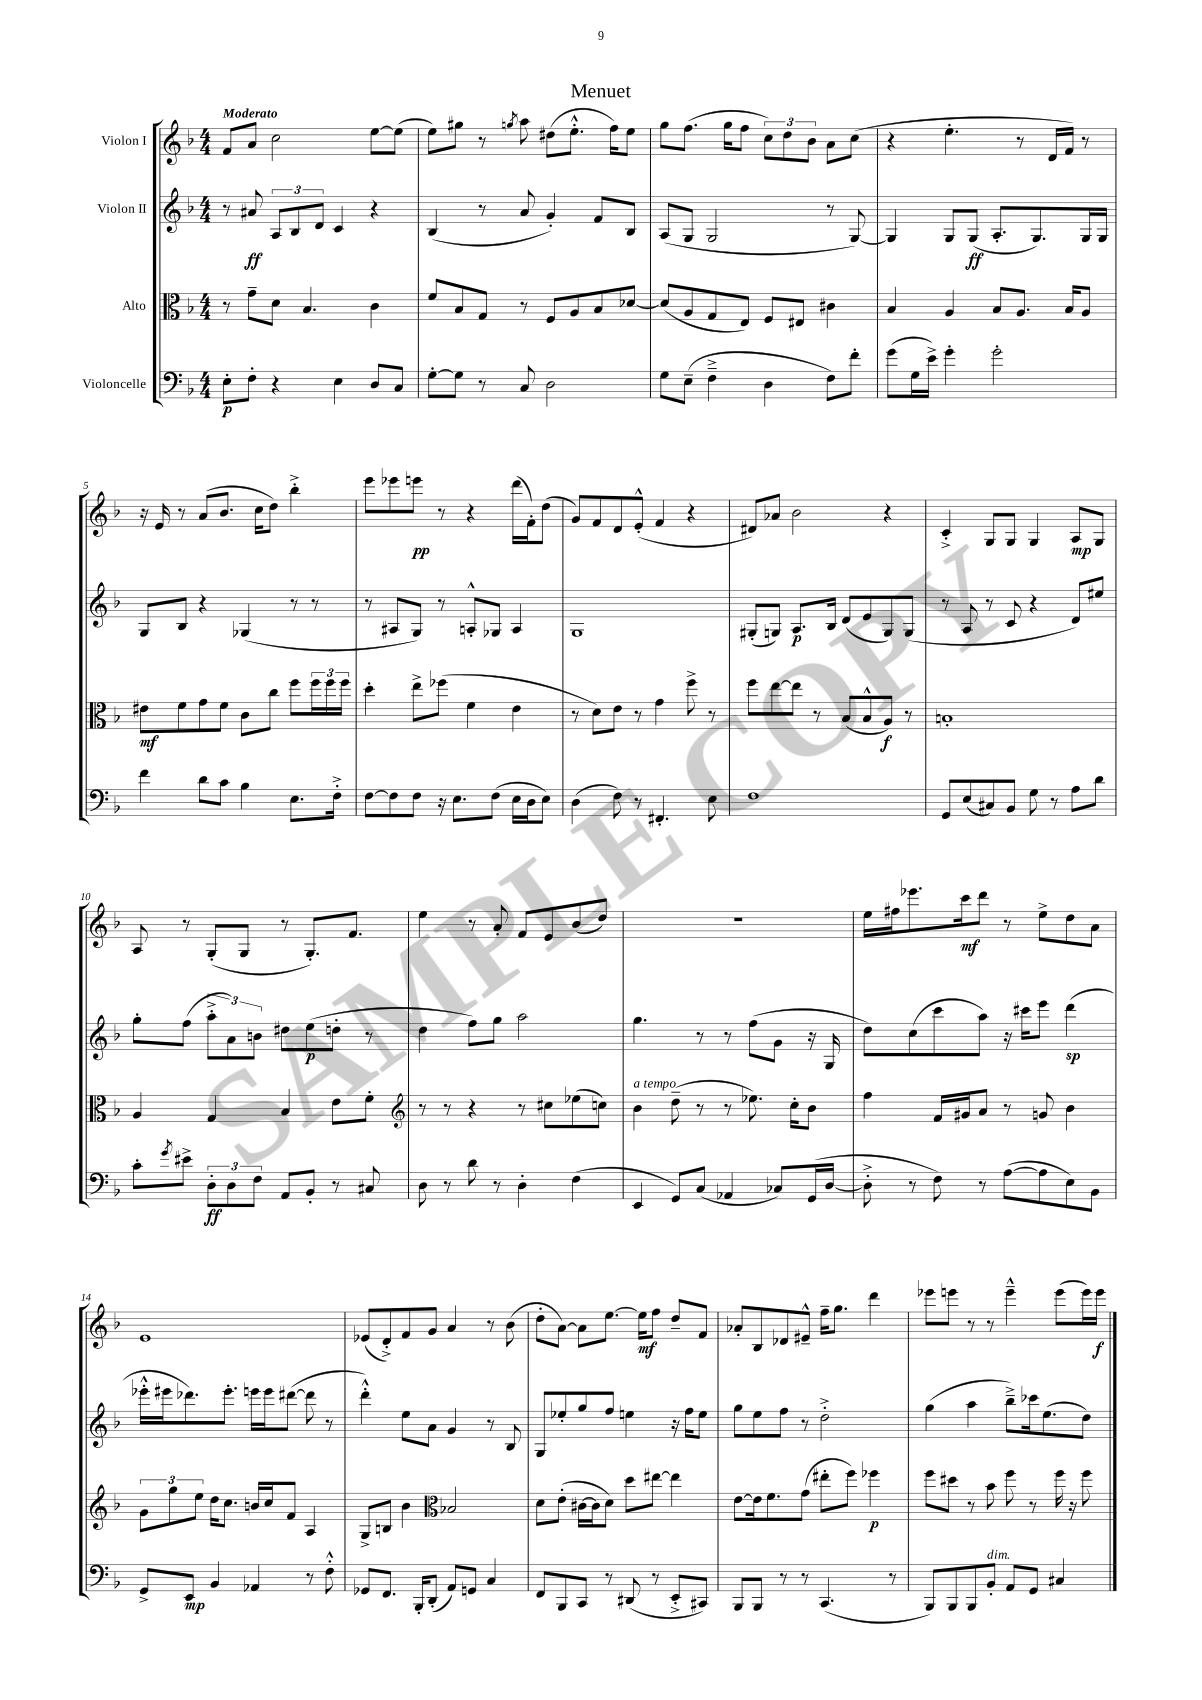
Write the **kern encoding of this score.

**kern	**dynam	**kern	**dynam	**kern	**dynam	**kern	**dynam
*part4	*part4	*part3	*part3	*part2	*part2	*part1	*part1
*staff4	*staff4	*staff3	*staff3	*staff2	*staff2	*staff1	*staff1
*I"Violoncelle	*	*I"Alto	*	*I"Violon II	*	*I"Violon I	*
*clefF4	*	*clefC3	*	*clefG2	*	*clefG2	*
*k[b-]	*	*k[b-]	*	*k[b-]	*	*k[b-]	*
*M4/4	*	*M4/4	*	*M4/4	*	*M4/4	*
=1	=1	=1	=1	=1	=1	=1	=1
!	!	!	!	!	!	!LO:TX:a:B:t=Moderato	!
8E'\L	p	8r	.	8r	.	8f/L	.
8F'\J	.	8g~\L	.	8a#X/	ff	8a/J	.
4r	.	8d\J	.	12A/L	.	2cc\	.
.	.	.	.	12B-/	.	.	.
.	.	4.B-/	.	.	.	.	.
.	.	.	.	12d/J	.	.	.
4E\	.	.	.	4c/	.	.	.
8D/L	.	4c\	.	4r	.	[8ee\L	.
8C/J	.	.	.	.	.	(8ee\J]	.
=2	=2	=2	=2	=2	=2	=2	=2
[8G'\L	.	8f/L	.	(4B-/	.	8ee\L)	.
8G\J]	.	8B-/	.	.	.	8gg#X\J	.
8r	.	8G/J	.	8r	.	8r	.
.	.	.	.	.	.	8qggn/	.
8C/	.	8r	.	8a/	.	8aa\	.
2D\	.	8F/L	.	4g'/)	.	(8dd#X\L	.
.	.	8A/	.	.	.	8.ee'^^\J	.
.	.	8B-/	.	8f/L	.	.	.
.	.	.	.	.	.	16ff\KL)	.
.	.	[8d-X/J	.	8B-/J	.	8ee\J	.
=3	=3	=3	=3	=3	=3	=3	=3
8G\L	.	(8d-/L]	.	(8A/L	.	8gg\L	.
(8E~\J	.	8A/	.	8G/J	.	(8.ff\J	.
4F~^\	.	8G/	.	2G/	.	.	.
.	.	.	.	.	.	16gg\KL	.
.	.	8E/J)	.	.	.	8ff\J	.
4D\	.	8F/L	.	.	.	12cc\L)	.
.	.	.	.	.	.	12dd\	.
.	.	8E#X/J	.	.	.	.	.
.	.	.	.	.	.	12b-\J	.
8F\L)	.	4c#X\	.	8r	.	8a\L	.
8f'\J	.	.	.	[8G/)	.	(8cc\J	.
=4	=4	=4	=4	=4	=4	=4	=4
(8g\L	.	4B-/	.	4G/]	.	4r	.
16G\L	.	.	.	.	.	.	.
16e^\JJ)	.	.	.	.	.	.	.
4g'\	.	4A/	.	8G/L	.	4.ee'\	.
.	.	.	.	(8G/J	ff	.	.
2g'\	.	8B-/L	.	8.A'/L	.	.	.
.	.	8.A/J	.	.	.	8r	.
.	.	.	.	8.G/)	.	.	.
.	.	.	.	.	.	16d/LL	.
.	.	16B-/KL	.	.	.	16f/JJ)	.
.	.	8A/J	.	16G/L	.	8r	.
.	.	.	.	16G/JJ	.	.	.
!!LO:LB:g=z
=5	=5	=5	=5	=5	=5	=5	=5
4f\	.	8e#X\L	mf	8G/L	.	16r	.
.	.	.	.	.	.	16e/	.
.	.	8f\	.	8B-/J	.	8r	.
8d\L	.	8g\	.	4r	.	(8a/L	.
8c\J	.	8f\J	.	.	.	8.b-/J	.
4B-\	.	8c\L	.	(4G-X/	.	.	.
.	.	.	.	.	.	16cc\KL	.
.	.	8cc\J	.	.	.	8dd\J)	.
8.E\L	.	8ff\L	.	8r	.	4bb-'^\	.
.	.	24ff\L	.	8r	.	.	.
.	.	24ff\	.	.	.	.	.
16F'^\Jk	.	.	.	.	.	.	.
.	.	24ff\JJ	.	.	.	.	.
=6	=6	=6	=6	=6	=6	=6	=6
[8F\L	.	4dd'\	.	8r	.	8eee\L	.
8F\]	.	.	.	8A#X/L	.	8eee-X\	.
8F\J	.	8ee^\L	.	8G/J)	.	8eeen\J	pp
16r	.	(8ff-X\J	.	8r	.	8r	.
8.E\L	.	.	.	.	.	.	.
.	.	4f\	.	8An'^^/L	.	4r	.
(8F\J	.	.	.	8G-X/J	.	.	.
16E\LL	.	4e\	.	4A/	.	(16ddd\LL	.
16D\J	.	.	.	.	.	16f'\J)	.
8E\J)	.	.	.	.	.	(8dd\J	.
=7	=7	=7	=7	=7	=7	=7	=7
(4D\	.	8r	.	1G	.	8g/L)	.
.	.	8d\L)	.	.	.	8f/	.
8F\)	.	8e\J	.	.	.	8d/	.
8r	.	8r	.	.	.	(8e'^^/J	.
4.FF#X'/	.	4g\	.	.	.	4f/	.
.	.	8ff^\	.	.	.	4r	.
8E\	.	8r	.	.	.	.	.
=8	=8	=8	=8	=8	=8	=8	=8
1F	.	8ff\L	.	(8G#X'/L	.	8d#X/L)	.
.	.	[8ee\	.	8Gn/J)	.	8a-X/J	.
.	.	8ee\J]	.	8.A/L	p	2b-\	.
.	.	8r	.	.	.	.	.
.	.	.	.	16B-/Jk	.	.	.
.	.	(8B-/L	.	(8d/L	.	.	.
.	.	8B-^^/	.	8e/	.	.	.
.	.	8A/J)	f	8G/)	.	4r	.
.	.	8r	.	(8G/J	.	.	.
=9	=9	=9	=9	=9	=9	=9	=9
8GG/L	.	1Bn'	.	8r	.	4c'^/	.
(8E/	.	.	.	8A/	.	.	.
8C#X/)	.	.	.	8r	.	8G/L	.
8BB-/J	.	.	.	8c/	.	8G/J	.
8G\	.	.	.	4r	.	4G/	.
8r	.	.	.	.	.	.	.
8A\L	.	.	.	8d/L)	.	8A/L	mp
8d\J	.	.	.	8ee#X/J	.	8G/J	.
!!LO:LB:g=z
=10	=10	=10	=10	=10	=10	=10	=10
8c'\L	.	4A/	.	8gg'\L	.	8A/	.
8qg/	.	.	.	.	.	.	.
8e#X^\J	.	.	.	(8ff\J	.	8r	.
12D'\L	ff	4G/	.	12aa'^\L	.	(8G'/L	.
12D\	.	.	.	12a\)	.	.	.
.	.	.	.	.	.	8G/J	.
12F\J	.	.	.	12bn\J	.	.	.
8AA/L	.	4B-/	.	8dd#X\L	.	8r	.
8BB-'/J	.	.	.	(8ee\	p	8.G'/L)	.
8r	.	8e\L	.	8ddn'\J	.	.	.
.	.	.	.	.	.	8.f/J	.
8C#X/	.	8f'\J	.	8r	.	.	.
=11	=11	=11	=11	=11	=11	=11	=11
*	*	*clefG2	*	*	*	*	*
8D\	.	8r	.	4dd\	.	4ee\	.
8r	.	8r	.	.	.	.	.
8d\	.	4r	.	8ff\L)	.	8r	.
8r	.	.	.	8gg\J	.	8a'/	.
4D'\	.	8r	.	2aa\	.	8f/L	.
.	.	8cc#X\L	.	.	.	8e/	.
(4F\	.	(8ee-X\	.	.	.	(8b-/	.
.	.	8ccn\J)	.	.	.	8dd/J)	.
=12	=12	=12	=12	=12	=12	=12	=12
!	!	!LO:TX:a:i:t=a tempo	!	!	!	!	!
4EE/	.	4b-\	.	4.gg\	.	1r	.
8GG/L)	.	(8dd~\	.	.	.	.	.
(8C/J	.	8r	.	8r	.	.	.
4AA-X/	.	8r	.	8r	.	.	.
.	.	8.ee-X\)	.	(8ff\L	.	.	.
8C-X/L)	.	.	.	8g\J	.	.	.
.	.	16cc'\KL	.	.	.	.	.
(16GG/L	.	8b-\J	.	16r	.	.	.
[16D/JJ	.	.	.	16G/	.	.	.
=13	=13	=13	=13	=13	=13	=13	=13
8D'^\]	.	4ff\	.	8dd\L)	.	16ee\LL	.
.	.	.	.	.	.	16ff#X\J	.
8r	.	.	.	(8cc\	.	8.eee-X\	.
8F\)	.	16f/LL	.	8ccc\	.	.	.
.	.	16g#X/J	.	.	.	16ccc\k	mf
8r	.	8a/J	.	8aa\J)	.	8ddd\J	.
([8A\L	.	8r	.	16r	.	8r	.
.	.	.	.	16ccc#X\KL	.	.	.
8A\]	.	8gn/	.	8eee\J	.	8ee^\L	.
8E\)	.	4b-\	.	(4ddd\	sp	8dd\	.
8BB-\J	.	.	.	.	.	8a\J	.
!!LO:LB:g=z
=14	=14	=14	=14	=14	=14	=14	=14
8GG^/L	.	12g\L	.	16eee-X'^^\LL	.	1e	.
.	.	.	.	16eee#X\J	.	.	.
.	.	12gg\	.	.	.	.	.
8EE/J	mp	.	.	8.ddd-X\)	.	.	.
.	.	12ee\J	.	.	.	.	.
4BB-/	.	16dd\KL	.	.	.	.	.
.	.	8.cc\J	.	8.eee#'\J	.	.	.
4AA-X/	.	16bn/LL	.	16eeen\LL	.	.	.
.	.	16cc/J	.	16eee\J	.	.	.
.	.	8f/J	.	([8ddd#X\J	.	.	.
8r	.	4A/	.	8ddd#\]	.	.	.
8F'^^\	.	.	.	8r	.	.	.
=15	=15	=15	=15	=15	=15	=15	=15
8GG-X/L	.	8G^/L	.	4ddd'^^\)	.	(8e-X/L	.
8.FF/J	.	8Bn/J	.	.	.	8d'^/)	.
.	.	4b-\	.	8ee\L	.	8f/	.
16BBB-'/KL	.	.	.	.	.	.	.
(8DD'/J	.	.	.	8a\J	.	8g/J	.
*	*	*clefC3	*	*	*	*	*
8AA/L)	.	2B-X/	.	4g/	.	4a/	.
8GGn/J	.	.	.	.	.	.	.
4C/	.	.	.	8r	.	8r	.
.	.	.	.	8B-/	.	(8b-\	.
=16	=16	=16	=16	=16	=16	=16	=16
8FF/L	.	8d\L	.	8G/L	.	8dd'\L	.
8BBB-/	.	(8e'\J	.	8ee-X'/	.	[8a\J)	.
8CC/J	.	[16c#X\LL	.	8gg/	.	8a\L]	.
.	.	16c#\J]	.	.	.	.	.
8r	.	8d\J)	.	8ff/J	.	[8.ee\J	.
(8DD#X/	.	8dd\L	.	4een\	.	.	.
.	.	.	.	.	.	16ee\KL]	mf
8r	.	[8ee#X\J	.	.	.	8ff\J	.
8EE'^/L	.	4ee#\]	.	16r	.	8dd~/L	.
.	.	.	.	16ff\KL	.	.	.
8CC#X/J)	.	.	.	8ee\J	.	8f/J	.
=17	=17	=17	=17	=17	=17	=17	=17
8BBB-/L	.	[8e\L	.	8gg\L	.	8a-X'/L	.
8BBB-/J	.	16e\k]	.	8ee\	.	8B-/	.
.	.	8.f\	.	.	.	.	.
8r	.	.	.	8ff\J	.	8d-X/	.
8r	.	(8g\J	.	8r	.	8e#X~^^/J	.
(4.CC/	.	8ee#X'\L	.	2dd'^\	.	16ff~\KL	.
.	.	.	.	.	.	8.gg\J	.
.	.	8ff\J)	.	.	.	.	.
.	.	4ff-X\	p	.	.	4ddd\	.
8r	.	.	.	.	.	.	.
=18	=18	=18	=18	=18	=18	=18	=18
8BBB-/L)	.	8ff\L	.	(4gg\	.	8eee-X\L	.
8BBB-/	.	8dd#X\J	.	.	.	8eeen\J	.
8BBB-/	.	8r	.	4aa\	.	8r	.
!LO:TX:a:i:t=dim.	!	!	!	!	!	!	!
8BB-'/J	.	8b-\	.	.	.	8r	.
8AA/L	.	8ff\	.	8bb-~^\L)	.	4eee~^^\	.
8GG/J	.	8r	.	16ccc-X\k	.	.	.
.	.	.	.	(8.ee\	.	.	.
4C#X/	.	16ff\	.	.	.	(8eee\L	.
.	.	16r	.	.	.	.	.
.	.	8ff\	.	8dd\J)	.	16eee\L)	.
.	.	.	.	.	.	16eee\JJ	f
==	==	==	==	==	==	==	==
*-	*-	*-	*-	*-	*-	*-	*-
